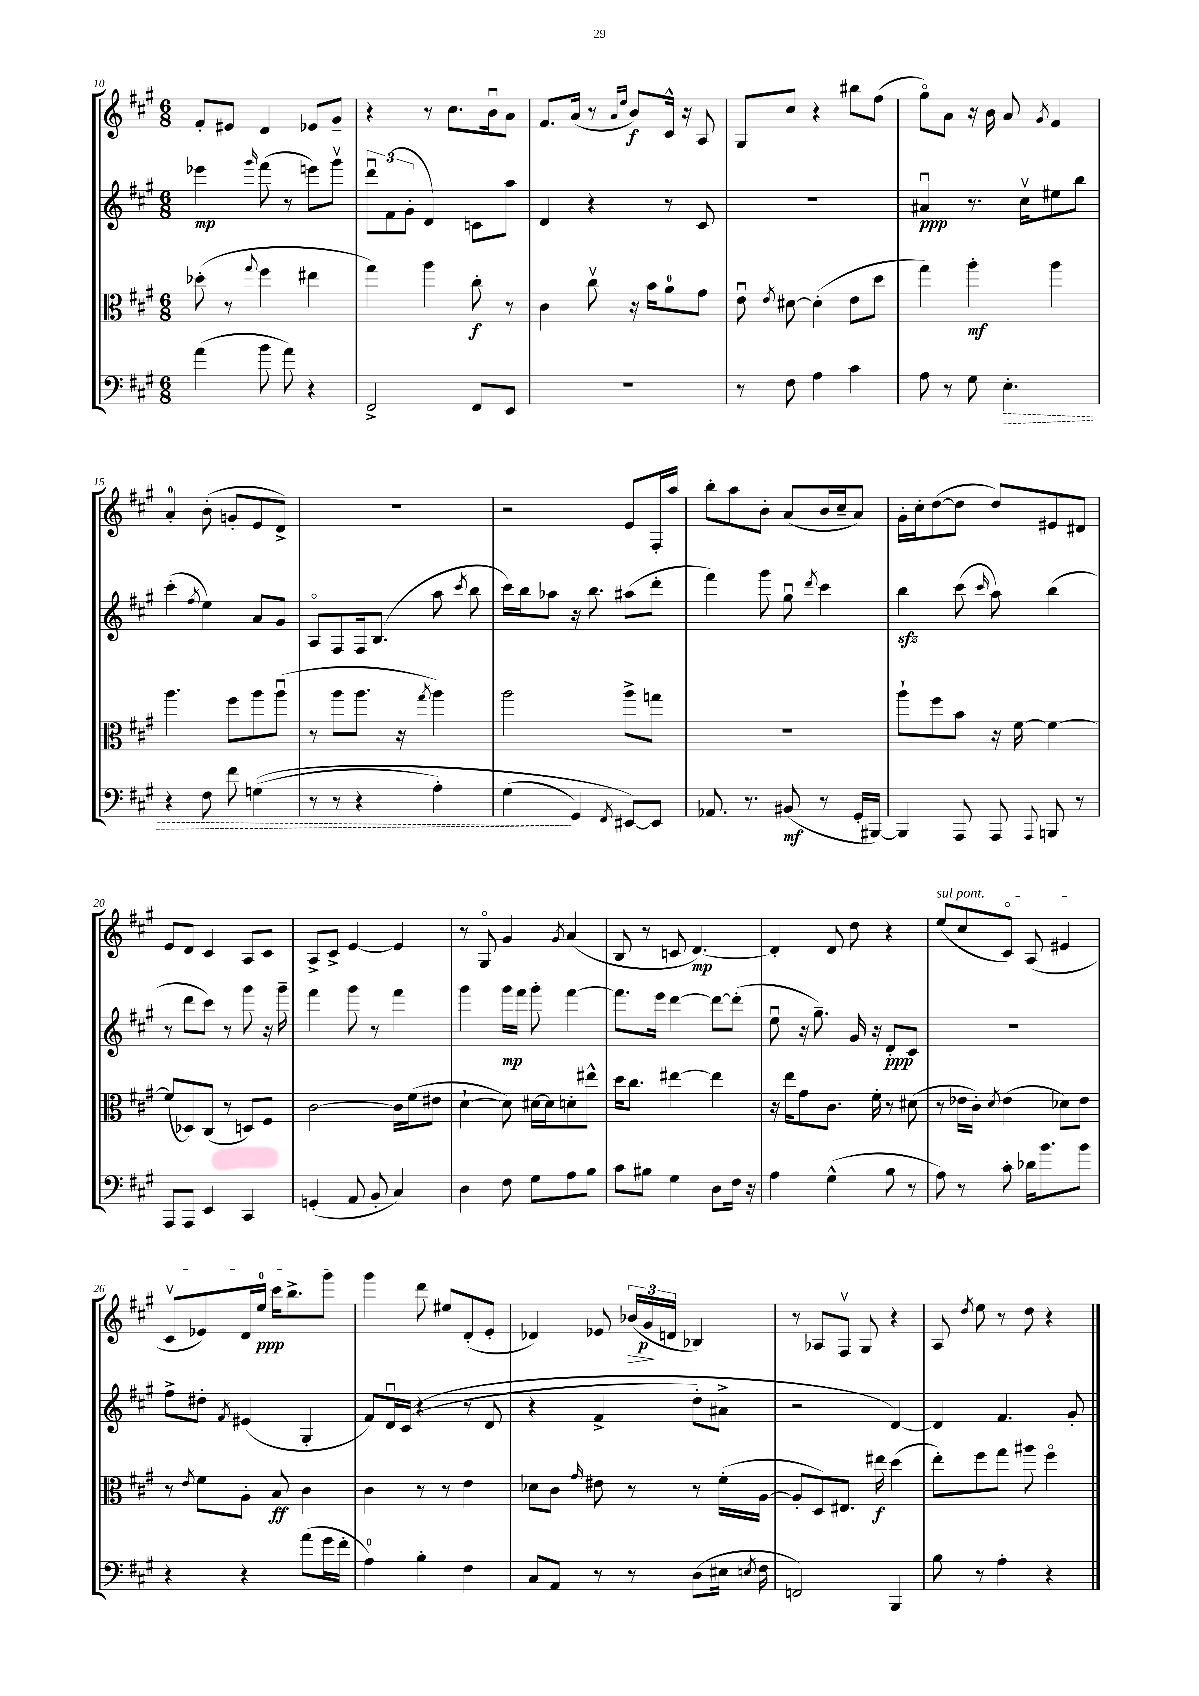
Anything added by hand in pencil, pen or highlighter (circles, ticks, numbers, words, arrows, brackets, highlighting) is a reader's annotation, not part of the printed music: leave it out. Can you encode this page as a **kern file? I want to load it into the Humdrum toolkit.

**kern	**dynam	**kern	**dynam	**kern	**dynam	**kern	**dynam
*part4	*part4	*part3	*part3	*part2	*part2	*part1	*part1
*staff4	*staff4	*staff3	*staff3	*staff2	*staff2	*staff1	*staff1
*clefF4	*	*clefC3	*	*clefG2	*	*clefG2	*
*k[f#c#g#]	*	*k[f#c#g#]	*	*k[f#c#g#]	*	*k[f#c#g#]	*
*M6/8	*	*M6/8	*	*M6/8	*	*M6/8	*
=10	=10	=10	=10	=10	=10	=10	=10
(4a\	.	(8dd-X'\	.	4eee-X\	mp	8f#'/L	.
.	.	8r	.	.	.	8e#X/J	.
.	.	8qqgg#/	.	16qqggg#/	.	.	.
8b\	.	4ff#\	.	(8fff#\	.	4d/	.
8a\)	.	.	.	8r	.	.	.
4r	.	4ee#X\	.	8eeen\L)	.	8e-X/L	.
.	.	.	.	8ggg#v\J	.	8g#~/J	.
=11	=11	=11	=11	=11	=11	=11	=11
2FF#^/	.	4gg#\)	.	12dddu\L	.	4r	.
.	.	.	.	(12f#\	.	.	.
.	.	.	.	12g#'\J	.	.	.
.	.	4aa\	.	4d/)	.	8r	.
.	.	.	.	.	.	8.cc#\L	.
8FF#/L	.	8cc#'\	f	8cn\L	.	.	.
.	.	.	.	.	.	16bu\k	.
8EE/J	.	8r	.	8aa\J	.	8a\J	.
=12	=12	=12	=12	=12	=12	=12	=12
2.r	.	4c#\	.	4d/	.	8.f#/L	.
.	.	.	.	.	.	(16a/Jk	.
.	.	8cc#v\	.	4r	.	8r	.
.	.	.	.	.	.	16qqa/LL	.
.	.	.	.	.	.	16qqee/JJ	.
.	.	16r	.	.	.	8b/L)	f
.	.	16b\KL	.	.	.	.	.
.	.	8a\	.	8r	.	16c#^^/Jk	.
.	.	.	.	.	.	16r	.
.	.	8g#\J	.	8c#/	.	8A/	.
=13	=13	=13	=13	=13	=13	=13	=13
8r	.	8eu\	.	2.r	.	8G#/L	.
.	.	8qe/	.	.	.	.	.
8F#\	.	[8d#X\	.	.	.	8cc#/J	.
4A\	.	(4d#'\]	.	.	.	4r	.
4c#\	.	8e\L	.	.	.	8bb#X\L	.
.	.	8dd\J	.	.	.	(8ff#\J	.
=14	=14	=14	=14	=14	=14	=14	=14
8A\	.	4gg#\)	.	4a#Xu/	ppp	8gg#\L)	.
8r	.	.	.	.	.	8a\J	.
8G#\	.	4aa'\	mf	8.r	.	16r	.
.	.	.	.	.	.	16b\	.
!	!LO:HP:b	!	!	!	!	!	!
4.E'\	>	.	.	.	.	8a/	.
.	.	.	.	16cc#v\KL	.	.	.
.	.	.	.	.	.	8qg#/	.
.	.	4aa\	.	8ee#X\	.	4f#/	.
.	.	.	.	8bb\J	.	.	.
!!LO:LB:g=z
=15	=15	=15	=15	=15	=15	=15	=15
4r	.	4.aa\	.	(4ccc#'\	.	4a'/	.
.	.	.	.	8qff#/	.	.	.
8F#\	.	.	.	4ee\)	.	(8b'\	.
8f#\	.	8ff#\L	.	.	.	8gn'/L	.
((4Gn\	.	8aa\	.	8a/L	.	8e/	.
.	.	(8aau\J	.	8g#/J	.	8d^/J)	.
=16	=16	=16	=16	=16	=16	=16	=16
8r	.	8r	.	8A/L	.	2.r	.
8r	.	8aa\L	.	8F#/	.	.	.
4r	.	8.aa\J	.	16F#/k	.	.	.
.	.	.	.	(8.B/J	.	.	.
.	.	16r	.	.	.	.	.
.	.	8qgg#/	.	.	.	.	.
4A'\)	.	4aa\)	.	8aa\	.	.	.
.	.	.	.	8qccc#/	.	.	.
.	.	.	.	8bb\	.	.	.
=17	=17	=17	=17	=17	=17	=17	=17
(4G#\	.	2aa\	.	16ccc#\LL)	.	2r	.
.	.	.	.	16bb\J	.	.	.
.	.	.	.	8aa-X\J	.	.	.
4GG#/)	]	.	.	16r	.	.	.
.	.	.	.	8.bb\	.	.	.
8qFF#/	.	.	.	.	.	.	.
[8EE#X/L)	.	8aa^\L	.	(8aa#X\L	.	8e/L	.
8EE#/J]	.	8ggn\J	.	8ddd'\J	.	16F#'/L	.
.	.	.	.	.	.	16aa/JJ	.
=18	=18	=18	=18	=18	=18	=18	=18
8.AA-X/	.	2.r	.	4fff#\)	.	8bb'\L	.
.	.	.	.	.	.	8aa\	.
8.r	.	.	.	.	.	.	.
.	.	.	.	8ggg#\	.	8b'\J	.
(8BB#X/	mf	.	.	8gg#u\	.	(8a/L	.
.	.	.	.	8qddd/	.	.	.
8r	.	.	.	4ccc#\	.	16b/L	.
.	.	.	.	.	.	16cc#~/J	.
16GG#'/LL	.	.	.	.	.	8a/J)	.
[16BBB#X/JJ)	.	.	.	.	.	.	.
=19	=19	=19	=19	=19	=19	=19	=19
4BBB#/]	.	8aa`\L	.	4bbzz\	.	16g#'\LL	.
.	.	.	.	.	.	16cc#'\J	.
.	.	8ff#\	.	.	.	([8dd\	.
8AAA/	.	8b\J	.	(8ccc#\	.	8dd\J]	.
.	.	.	.	16qqccc#/	.	.	.
8AAA/	.	16r	.	8aa\)	.	8dd/L)	.
.	.	[16f#\	.	.	.	.	.
8qqAAA/	.	.	.	.	.	.	.
8BBBn/	.	4f#\_	.	(4bb\	.	8e#X/	.
8r	.	.	.	.	.	8d#X/J	.
!!LO:LB:g=z
=20	=20	=20	=20	=20	=20	=20	=20
8AAA/L	.	(8f#/L]	.	8r	.	8e/L	.
8AAA/J	.	8D-X/)	.	8ddd\L	.	8d/J	.
4EE/	.	(8C#/J	.	8ccc#\J)	.	4c#/	.
.	.	8r	.	8r	.	.	.
4CC#/	.	8Dn/L)	.	8ggg#\	.	8A/L	.
.	.	8F#/J	.	16r	.	8c#/J	.
.	.	.	.	16ggg#~\	.	.	.
=21	=21	=21	=21	=21	=21	=21	=21
(4GGn'/	.	[2c#\	.	4fff#\	.	8A^/L	.
.	.	.	.	.	.	8c#^/J	.
8AA/	.	.	.	8ggg#\	.	[4e/	.
8BB'/	.	.	.	8r	.	.	.
4C#/)	.	16c#\LL]	.	4fff#\	.	4e/]	.
.	.	(16f#\J	.	.	.	.	.
.	.	8e#X\J	.	.	.	.	.
=22	=22	=22	=22	=22	=22	=22	=22
4D\	.	[4d`\	.	4ggg#\	.	8r	.
.	.	.	.	.	.	8G#/	.
8F#\	.	8d\])	.	16ggg#\LL	mp	4g#/	.
.	.	.	.	16fff#\JJ	.	.	.
8G#\L	.	[16d#X\LL	.	8ggg#'\	.	.	.
.	.	16d#\J]	.	.	.	.	.
.	.	.	.	.	.	8qg#/	.
8A\	.	8dn'\	.	[4fff#\	.	(4a/	.
8B\J	.	8ee#X^^\J	.	.	.	.	.
=23	=23	=23	=23	=23	=23	=23	=23
8c#\L	.	16dd\KL	.	8.fff#\L]	.	8B/	.
.	.	8.cc#\J	.	.	.	.	.
8B#X\J	.	.	.	.	.	8r	.
.	.	.	.	16eee\Jk	.	.	.
4G#\	.	[4ee#X\	.	[4ddd\	.	8cn/	.
.	.	.	.	.	.	[4.d/)	mp
8D\L	.	4ee#\]	.	8ddd\L_	.	.	.
16F#\Jk	.	.	.	(8ddd'\J]	.	.	.
16r	.	.	.	.	.	.	.
=24	=24	=24	=24	=24	=24	=24	=24
4A\	.	16r	.	8eeu\	.	4d'/]	.
.	.	16ee\KL	.	.	.	.	.
.	.	8g#\	.	16r	.	.	.
.	.	.	.	8.gg#~\)	.	.	.
(4G#^^\	.	8.c#\J	.	.	.	8d/	.
.	.	.	.	16g#/	.	8dd\	.
.	.	16f#'\	.	16r	.	.	.
8B\	.	8r	.	8d'/L	ppp	4r	.
8r	.	(8d#X\	.	8c#/J	.	.	.
=25	=25	=25	=25	=25	=25	=25	=25
!	!	!	!	!	!	!LO:TX:a:i:t=sul pont.	!
8A\)	.	8r	.	2.r	.	(8ee/L	.
8r	.	16e-X\LL	.	.	.	8cc#/	.
.	.	16c#'\JJ)	.	.	.	.	.
.	.	8qd/	.	.	.	.	.
8c#'\	.	(4e-\	.	.	.	8c#/J)	.
16d-X\KL	.	.	.	.	.	(8A/	.
8.b\	.	.	.	.	.	.	.
.	.	8d-X\L)	.	.	.	4e#X/	.
8b\J	.	8e-\J	.	.	.	.	.
!!LO:LB:g=z
=26	=26	=26	=26	=26	=26	=26	=26
4r	.	8r	.	8ff#^\L	.	8c#v/L	.
.	.	8qe/	.	.	.	.	.
.	.	8f#\L	.	8dd#X'\J	.	8e-X/)	.
.	.	.	.	8qf#/	.	.	.
4r	.	8A'\J	.	(4e#X/	.	16d/L	.
.	.	.	.	.	.	16ee/JJ	ppp
.	.	8B/	ff	.	.	16ccc#\KL	.
.	.	.	.	.	.	8.bb^\	.
(8a\L	.	4c#\	.	4G#'/	.	.	.
16g#\L	.	.	.	.	.	8ggg#\J	.
16f#'\JJ	.	.	.	.	.	.	.
=27	=27	=27	=27	=27	=27	=27	=27
4A\)	.	4c#\	.	8f#/L)	.	4ggg#\	.
.	.	.	.	16du/L	.	.	.
.	.	.	.	((16c#/JJ	.	.	.
4B'\	.	8r	.	4r	.	8ddd\	.
.	.	8r	.	.	.	8ee#X/L	.
4F#\	.	4e\	.	8r	.	(8d'/	.
.	.	.	.	8d/	.	8e'/J	.
=28	=28	=28	=28	=28	=28	=28	=28
8C#/L	.	8d-X\L	.	4r	.	4d-X/)	.
8AA/J	.	8c#\J	.	.	.	.	.
.	.	16qqg#/	.	.	.	.	.
8r	.	8e#X\	.	4f#^/	.	8e-X/	.
!	!	!	!	!	!	!	!LO:HP:b
8r	.	8r	.	.	.	(24b-X/LL	>
.	.	.	.	.	.	24g#/	p
.	.	.	.	.	.	24dn/JJ	]
(8D\L	.	8r	.	8dd'\L)	.	4B-X/)	.
16E#X\Jk	.	(16f#'\LL	.	8a#X^\J	.	.	.
8qEn/	.	.	.	.	.	.	.
16F#\	.	[16A\JJ	.	.	.	.	.
=29	=29	=29	=29	=29	=29	=29	=29
2FFn/)	.	8A'/L]	.	2r	.	8r	.
.	.	8D/)	.	.	.	8A-X/L	.
.	.	8.E#X/J	.	.	.	8F#v/J	.
.	.	.	.	.	.	8G#/	.
.	.	16ee#X\	f	.	.	.	.
4BBB/	.	(4dd\	.	[4d/)	.	4r	.
=30	=30	=30	=30	=30	=30	=30	=30
8B\	.	8ee'\L)	.	4d/]	.	8A/	.
.	.	.	.	.	.	8qdd/	.
8r	.	8ff#\	.	.	.	8ee\	.
4A'\	.	8gg#\J	.	4.f#/	.	8r	.
.	.	8aa#X\	.	.	.	8dd\	.
4r	.	4ff#\	.	.	.	4r	.
.	.	.	.	8g#'/	.	.	.
==	==	==	==	==	==	==	==
*-	*-	*-	*-	*-	*-	*-	*-
